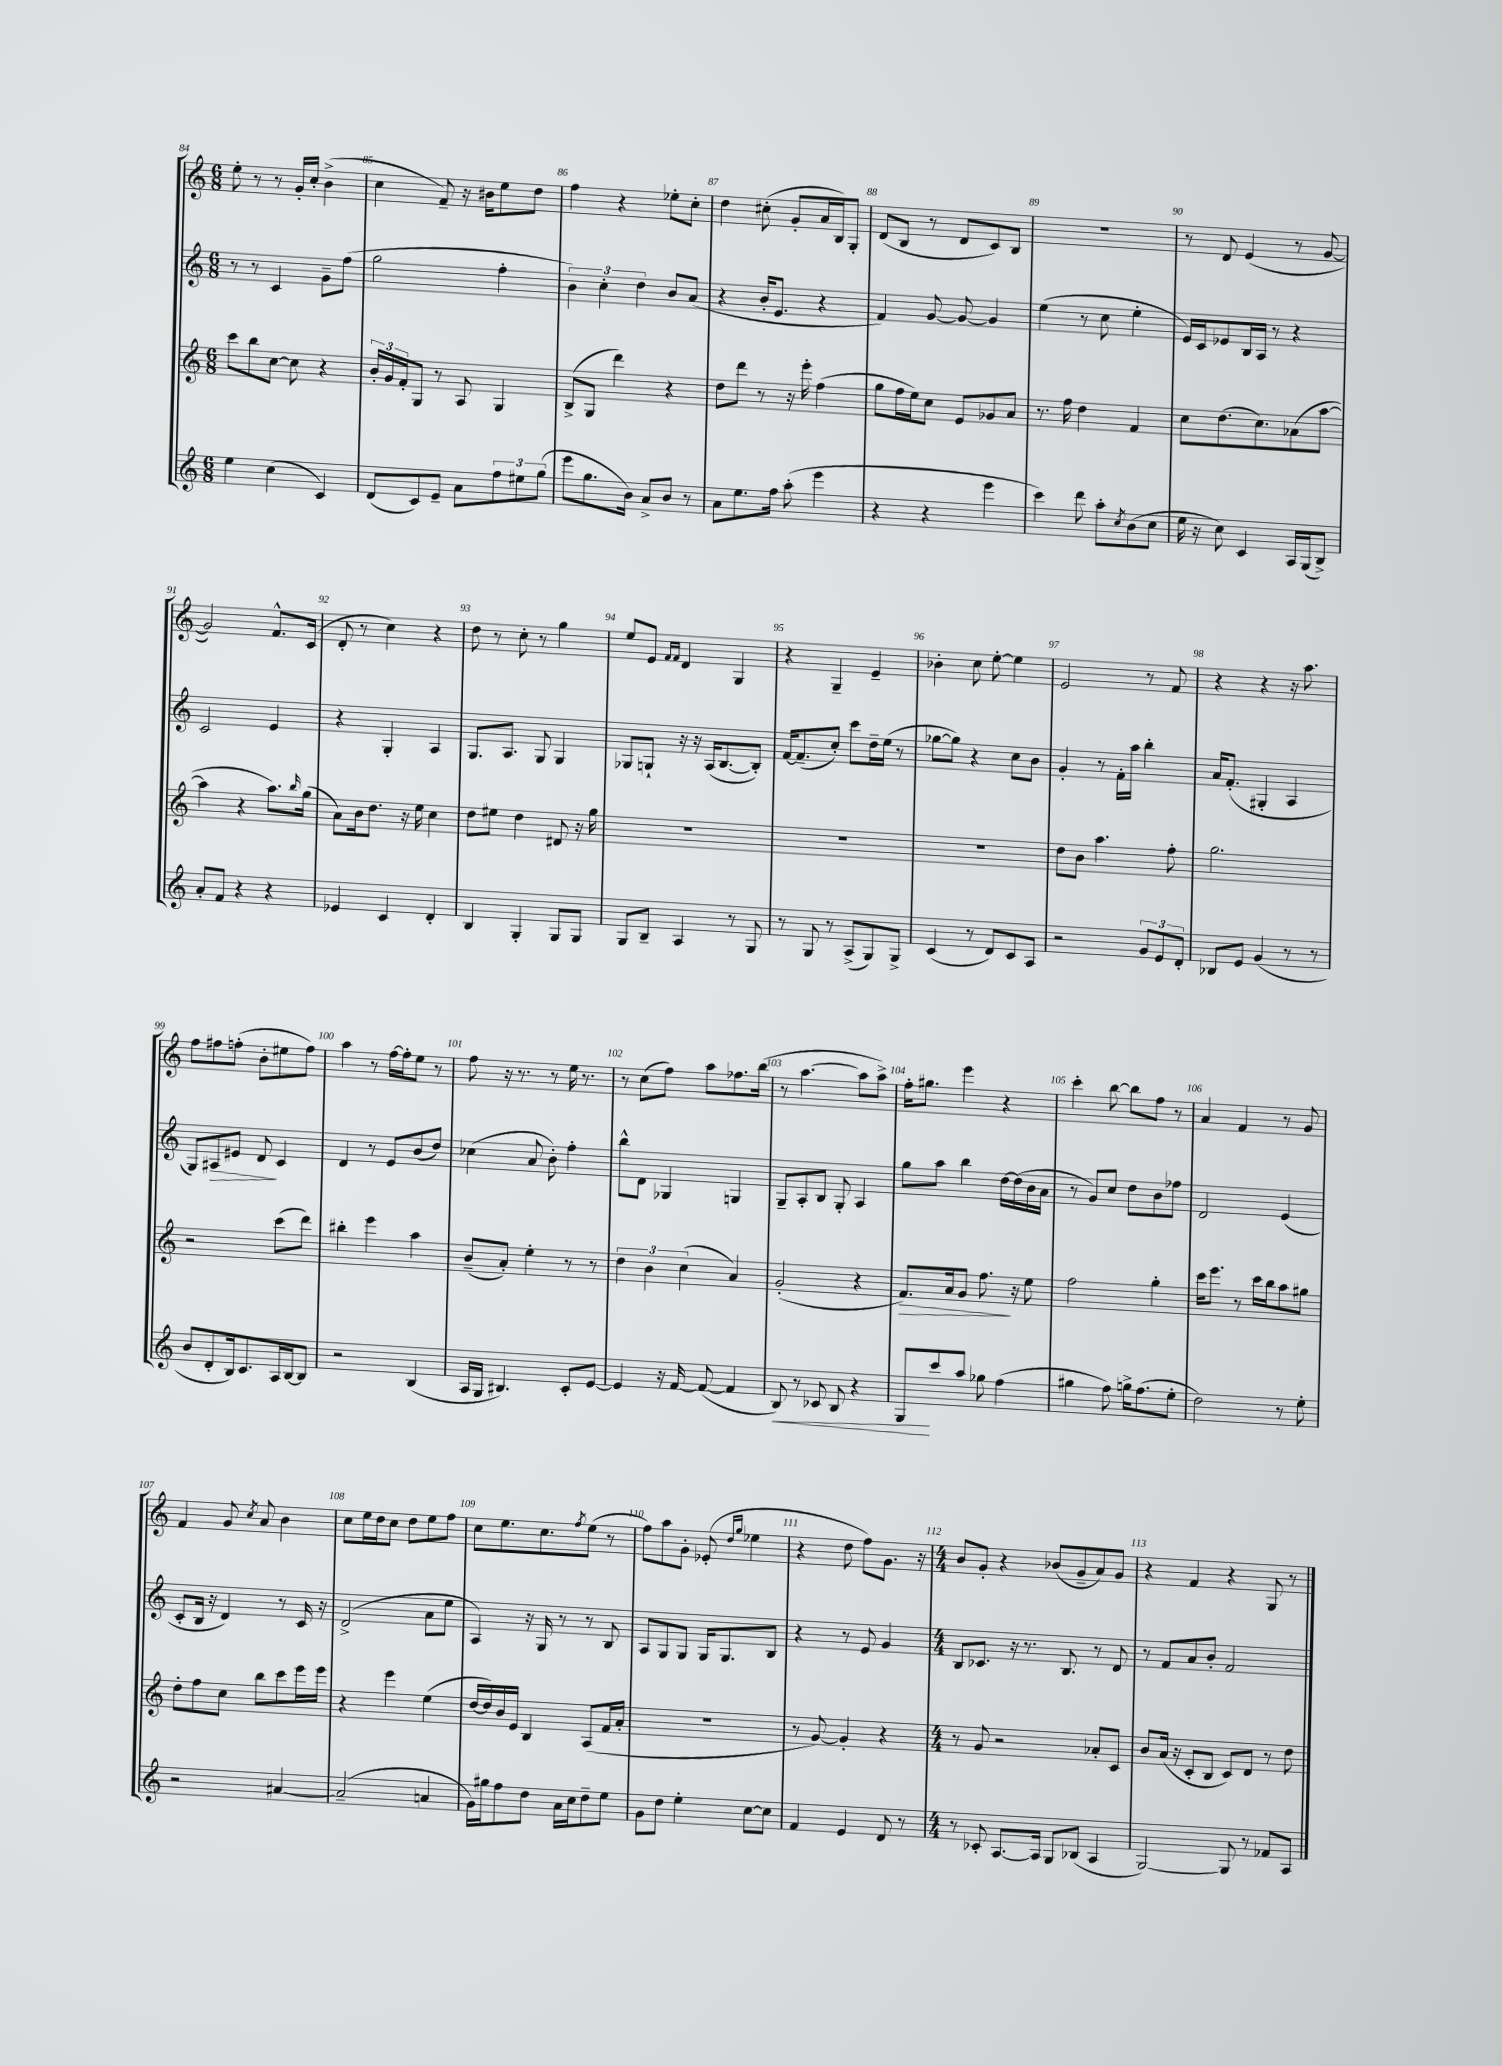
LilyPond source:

<<
\new StaffGroup <<
\new Staff = "s0" {
    \clef treble \key c \major \numericTimeSignature \time 6/8
    e''8-. r8 r8 g'16-. c''16-. b'4->( |
    c''4 f'8--) r16 bis'16 e''8 d''8 |
    f''4 r4 ees''8-. c''8-. |
    d''4 cis''8-.( g'8-. a'16 b16) g8-. |
    d'8( b8 r8 d'8 c'8) b8 |
    R2. |
    r8 d'8 e'4( r8 g'8~ |
    g'2) f'8.-^ c'16( |
    d'8-. r8 c''4) r4 |
    d''8 r8 c''8-. r8 g''4 |
    e''8 e'8 \grace { f'16 f'16 } d'4 g4 |
    r4 g4-- e'4-- |
    bes'4-. c''8 e''8~-. e''4 |
    e'2 r8 f'8 |
    r4 r4 r16 a''8. |
    f''8 fis''8 f''8-.( b'8-. eis''8 f''8) |
    a''4 r8 f''16~ f''16-. e''8 r8 |
    f''8 r16 r8. r8 e''16 r8. |
    r8 c''8( f''8) a''8 fes''8. b''16( |
    r8 a''4.~ a''8 a''8->) |
    f''16-. gis''8. e'''4 r4 |
    c'''4-. b''8~ b''8 f''8 r8 |
    a'4 f'4 r8 g'8 |
    f'4 g'8 \acciaccatura { c''8 } a'8 b'4 |
    c''8 e''16 d''16 c''8 d''8 e''8 f''8 |
    c''8 e''8. c''8. \acciaccatura { f''8 } e''8( r8 |
    f''8) a''8 g'8-. ees'8-.( \grace { d''16 g''16 } ees''4 |
    r4 d''8 f''8) g'8. r16 |
    \numericTimeSignature \time 4/4 b'8 g'8-. r4 bes'8( g'8-- a'8) g'8 |
    r4 f'4 r4 g8 r8 \bar "|." |
}
\new Staff = "s1" {
    \clef treble \key c \major \numericTimeSignature \time 6/8
    r8 r8 c'4 g'8-- f''8( |
    g''2 f''4-. |
    \tuplet 3/2 { b'4) c''4-. d''4 } b'8 a'8( |
    r4 b'16-. e'8. r4 |
    f'4) g'8~ g'8~ g'4 |
    e''4( r8 c''8 e''4-. |
    e'16) c'16 ees'8 b16 a16 r8 r4 |
    c'2 e'4 |
    r4 g4-. a4 |
    g8. a8. g8 g4 |
    ges8 g8-! r16 r16 a16( b8.~ b8-.) |
    f'16~ f'8.--( c''8-.) c'''8 d''16-- e''16( r8 |
    ges''8~ ges''8) r4 c''8 b'8 |
    g'4-. r8 f'16-. a''16 b''4-. |
    a'16 f'8.-.( gis4-. a4 |
    g8) ais8\> eis'8 d'8\! c'4 |
    d'4 r8 e'8 b'8( d''8) |
    ces''4( a'8 b'8-.) f''4-. |
    b''8-^ d'8 ges4 g4 |
    g8-- a8-. b8 g8-. a4 |
    g''8 a''8 b''4 d''16~ d''16( b'16 a'16 |
    r8 g'8) c''8 d''8 b'8 fes''8 |
    d'2 e'4( |
    c'8-. b16 r16 d'4) r8 c'16 r16 |
    d'2->( a'8 e''8 |
    a4) r16 g16 r8 r8 b8 |
    a8 g8 g8 g16 g8. b8 |
    r4 r8 e'8 g'4 |
    \numericTimeSignature \time 4/4 b8 ces'8. r16 r8. b8. r8 d'8 |
    r8 f'8 a'8 b'8-. f'2 \bar "|." |
}
\new Staff = "s2" {
    \clef treble \key c \major \numericTimeSignature \time 6/8
    c'''8 b''8 c''8~ c''8 r4 |
    \tuplet 3/2 { b'16-. g'16 f'16-. } g8 r8 a8 g4 |
    b8->( g8 d'''4) r4 |
    d''8 d'''8 r8 r16 e'''16-. f''4( |
    g''8 f''16 e''16) c''8 e'8 ges'8 a'8 |
    r8. f''16 d''4 f'4 |
    c''8 d''8.( c''8.) aes'8( a''8~ |
    a''4 r4 a''8.) \grace { b''16 } g''16( |
    a'8) b'16 d''8. r16 e''16 c''4 |
    d''8 eis''8 d''4 dis'8 r16 g''16 |
    R2. |
    R2. |
    R2. |
    d''8 b'8 a''4. f''8-. |
    g''2. |
    r2 c'''8( d'''8) |
    bis''4-. e'''4 a''4 |
    b'8--( a'8-.) e''4-. r8 r8 |
    \tuplet 3/2 { d''4 b'4 c''4( } a'4) |
    g'2-.( r4 |
    f'8.\>) a'16 g'8 f''8.\! r16 e''8 |
    f''2 g''4-. |
    c'''16 e'''8. r8 c'''16 b''16 a''8 gis''8 |
    d''8-. f''8 c''8 b''8 c'''8 e'''16 e'''16 |
    r4 e'''4 e''4( |
    d''16~ d''16) b'16 e'16 b4 a8( f'16 a'16-. |
    r2. |
    r8 g'8~) g'4-. r4 |
    \numericTimeSignature \time 4/4 r8 g'8 r2 aes'8-. c'8 |
    b'8 a'16( r16 c'8-. b8 c'8) d'8 r8 d''8 \bar "|." |
}
\new Staff = "s3" {
    \clef treble \key c \major \numericTimeSignature \time 6/8
    e''4 c''4( c'4) |
    d'8( c'8) e'8-- a'8 \tuplet 3/2 { f''8 eis''8 g''8( } |
    e'''8 g''8. b'16) a'8-> b'8 r8 |
    a'8 e''8. f''16 a''8-.( e'''4 |
    r4 r4 e'''4 |
    c'''4) d'''8 a''8-. \acciaccatura { c''8 } b'8( c''8 |
    e''16 r16 c''8) c'4 a16 g16( b8->) |
    a'8-. f'8 r4 r4 |
    ees'4 c'4 d'4-. |
    b4 g4-. g8 g8 |
    g8 b8-- a4 r8 g8 |
    r8 g8 r8 a8->( g8) g8-> |
    c'4( r8 d'8) c'8 a8 |
    r2 \tuplet 3/2 { g'8 e'8 d'8-. } |
    bes8 e'8 g'4( r8 r8 |
    b'8 d'8-. b16) c'8. a16 b16~ b8 |
    r2 b4( |
    a16 g16 bis4.) c'8-. e'8~ |
    e'4 r16 f'16~ f'8~( f'4 |
    b8\<) r8 ces'8 b8 r4 |
    g8\! c'''8 a''8 ges''8 f''4( |
    gis''4 f''8) g''16-> f''8.( e''8-. |
    d''2) r8 e''8-. |
    r2 ais'4~ |
    ais'2--( a'4 |
    g'16) gis''16 f''8 d''8 a'16 c''16 d''8-- e''8 |
    g'8 d''8 e''4-. c''8~ c''8 |
    f'4 e'4 d'8 r8 |
    \numericTimeSignature \time 4/4 r8 ces'8-. a8.~ a16 g8 bes8( a4 |
    g2~) g8 r8 fes'8 a8 \bar "|." |
}
>>
>>
\layout { \context { \Score currentBarNumber = #84 \override BarNumber.break-visibility = ##(#f #t #t) barNumberVisibility = #all-bar-numbers-visible } }
